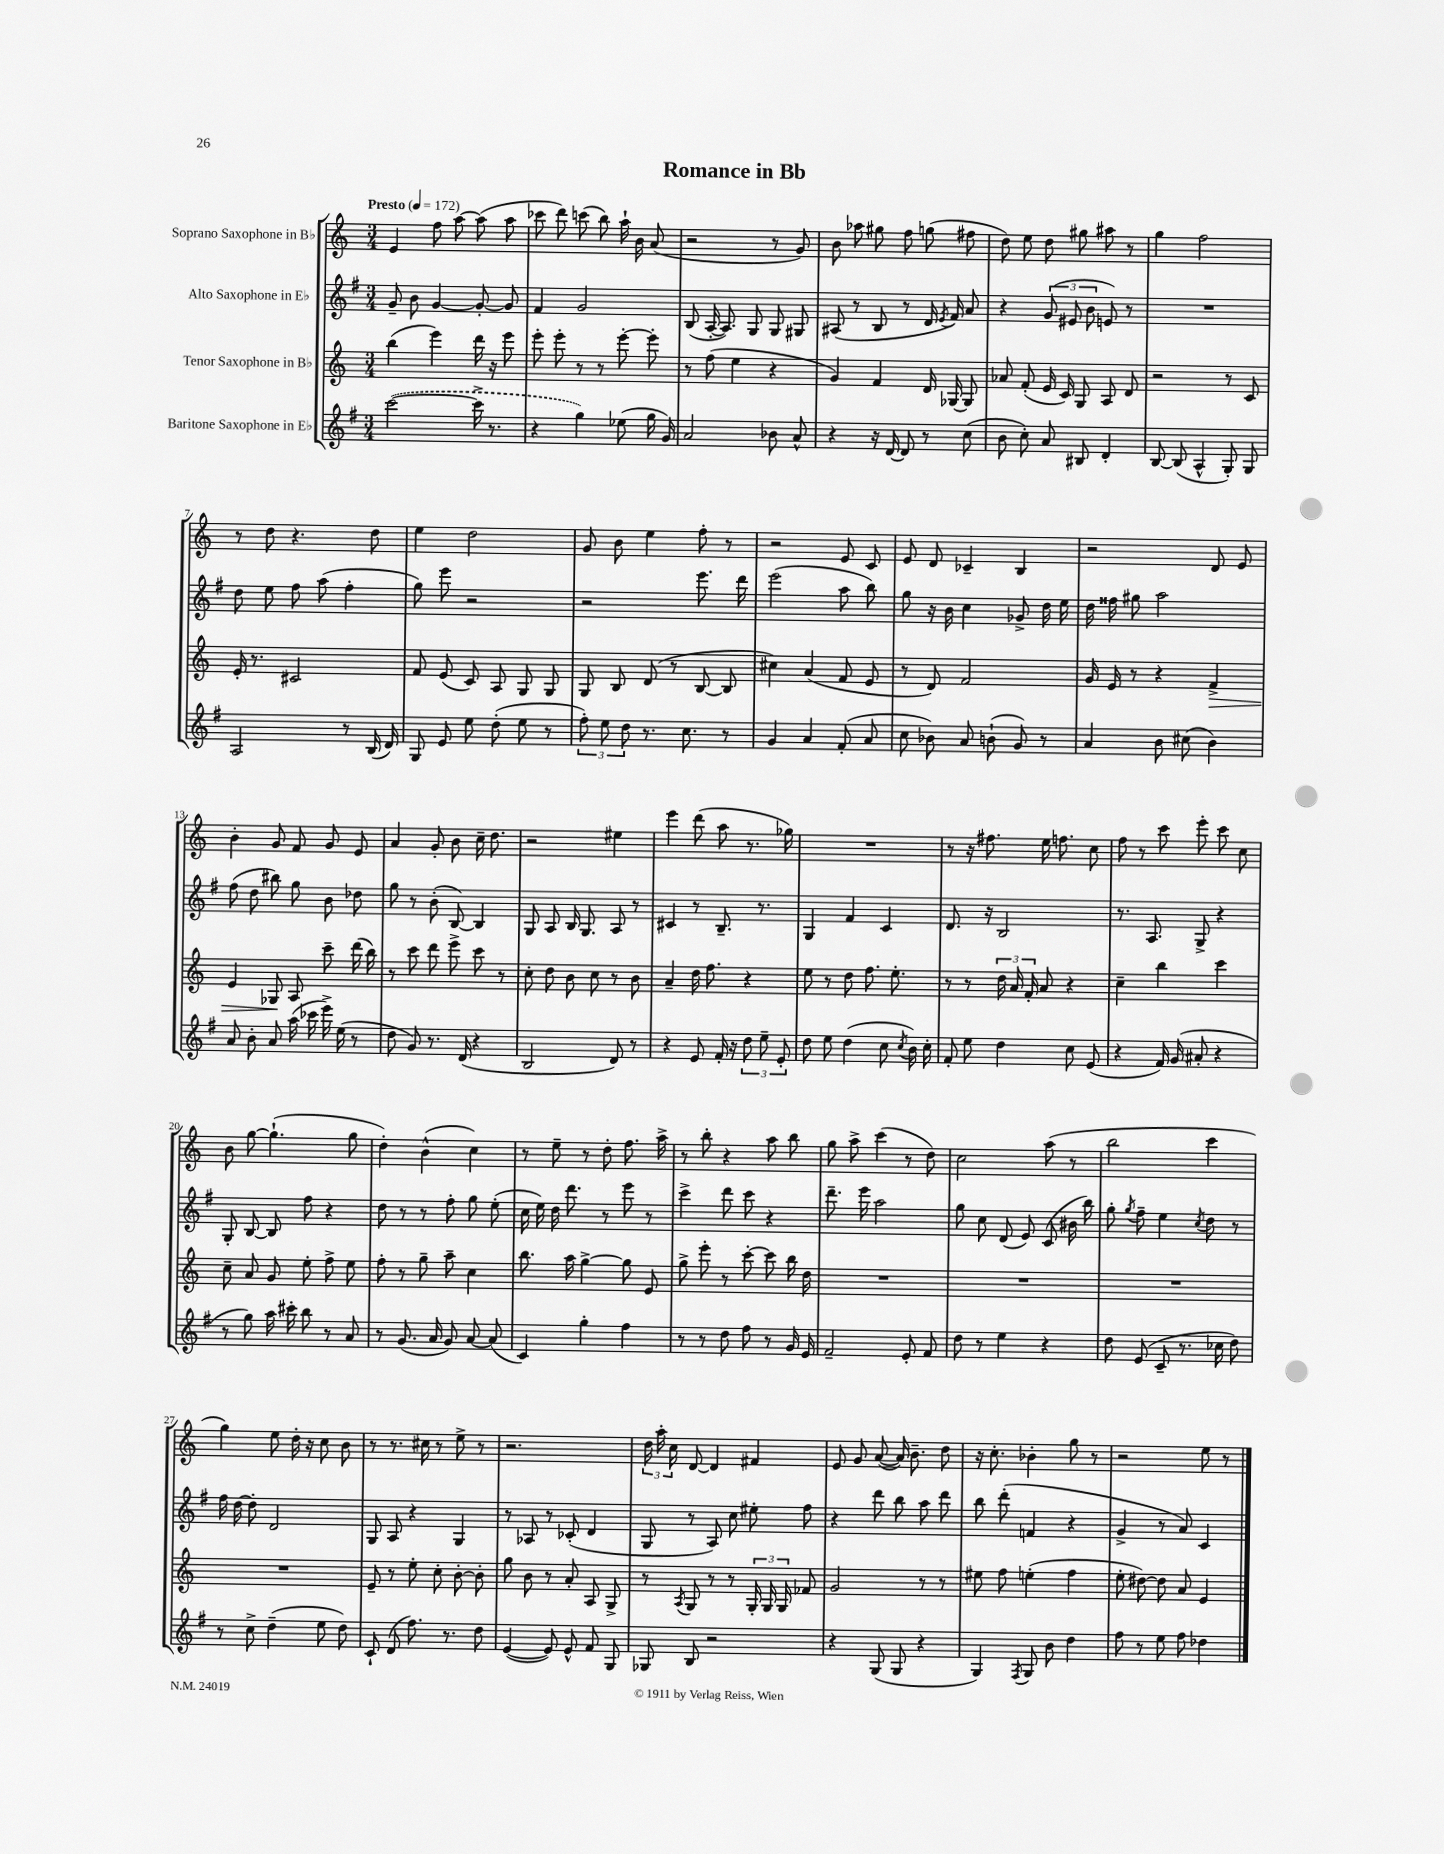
\header { title = "Romance in Bb" }
<<
\new StaffGroup <<
\new Staff = "s0" \with { instrumentName = "Soprano Saxophone in Bb" } {
    \clef treble \key c \major \numericTimeSignature \time 3/4 \tempo "Presto" 4 = 172
    \autoBeamOff e'4 f''8 a''8~ a''8( a''8 |
    ces'''8 d'''8) c'''8( b''8) a''16-! b'16 a'8( |
    r2 r8 g'8) |
    b'8 aes''8 gis''8 f''8 g''8( fis''8 |
    d''8) e''8 d''8 gis''8 ais''8 r8 |
    g''4 f''2 |
    r8 d''8 r4. d''8 |
    e''4 d''2 |
    g'8 b'8 e''4 f''8-. r8 |
    r2 e'8 c'8 |
    e'8 d'8 ces'4-- b4 |
    r2 d'8 e'8 |
    b'4-. g'8 f'8 g'8 e'8 |
    a'4 g'8-. b'8 c''16-- d''8. |
    r2 eis''4 |
    e'''4 d'''8( a''8 r8. ges''16) |
    R2. |
    r8 r16 fis''8. e''16 f''8. c''8 |
    f''8 r8 c'''8 e'''8-. c'''8 c''8 |
    b'8 g''8~ g''4.-!( g''8 |
    d''4-.) b'4-^( c''4) |
    r8 e''8-- r8 d''8-. f''8. a''16-> |
    r8 b''8-. r4 a''8 b''8 |
    g''8 a''8-> c'''4( r8 d''8) |
    c''2 a''8( r8 |
    b''2 c'''4 |
    g''4) e''8 d''16-. r16 c''8 b'8 |
    r8 r8. cis''16 r8 e''8-> r8 |
    r2. |
    \tuplet 3/2 { d''16 a''16-. c''16 } d'8~ d'4 fis'4 |
    e'8 g'8 a'8~( a'16) b'8.-- d''8 |
    r16 c''8.-. bes'4-. g''8 r8 |
    r2 e''8 r8 \bar "|." |
}
\new Staff = "s1" \with { instrumentName = "Alto Saxophone in Eb" } {
    \clef treble \key g \major \numericTimeSignature \time 3/4
    \autoBeamOff g'8-- b'8 g'4~ g'8~-. g'8 |
    fis'4 g'2 |
    b8( a16~-. a8.) g8 g8 gis8 |
    ais8( r8 b8 r8 d'16 \acciaccatura { e'8 } fis'16) a'8 |
    r4 \tuplet 3/2 { g'8( eis'8 b'8 } e'8) r8 |
    R2. |
    d''8 e''8 fis''8 a''8( fis''4-. |
    g''8) e'''8 r2 |
    r2 e'''8. d'''16 |
    e'''2( a''8 b''8) |
    g''8 r16 b'16 c''4 ges'8-> d''16 e''16 |
    d''16 fisis''16 gis''8 a''2 |
    fis''8( d''8 bis''8) g''8 b'8 des''8 |
    g''8 r8 b'8-.( b8~) b4 |
    g8 a8 b16 g8. a8 r8 |
    cis'4 r8 b8.-- r8. |
    g4 fis'4 c'4 |
    d'8. r16 b2 |
    r8. a8. g8-> r4 |
    g8-. b8~ b8 fis''8 r4 |
    d''8 r8 r8 fis''8-. g''8 e''8-.( |
    c''16 e''16) d''16 d'''8. r8 e'''8 r8 |
    c'''4-> d'''8 c'''8 r4 |
    d'''8.-- e'''16 a''2 |
    g''8 c''8 d'8( e'8) c'8( bis'16 b''16) |
    g''8-. \acciaccatura { g''8 } fis''8-- e''4 \acciaccatura { c''8 } d''8 r8 |
    fis''16 d''16~ d''8-. d'2 |
    g8 a8 r4 g4 |
    r8 aes8 r8 ces'8-.( d'4 |
    g8 r8 a8) c''8 eis''8-. fis''8 |
    r4 d'''8 b''8 a''8 d'''8 |
    b''8 d'''8-.( f'4 r4 |
    g'4-> r8 a'8) c'4 \bar "|." |
}
\new Staff = "s2" \with { instrumentName = "Tenor Saxophone in Bb" } {
    \clef treble \key c \major \numericTimeSignature \time 3/4
    \autoBeamOff b''4( e'''4) d'''16 r16 e'''8 |
    e'''8-. e'''8-. r8 r8 e'''8~-. e'''8-. |
    r8 f''8( e''4 r4 |
    g'4) f'4 d'16 ges16~ ges8 |
    aes'8 f'8-.( e'16 c'16) g8 a8 d'8 |
    r2 r8 c'8 |
    e'16-. r8. cis'2 |
    f'8 e'8( c'8) a8 g8 g8 |
    g8 b8 d'8( r8 b8~ b8 |
    cis''4) a'4( f'8 e'8 |
    r8 d'8) f'2 |
    g'16 e'16 r8 r4 f'4->\> |
    e'4 ges8\! a8 c'''8-- d'''16( b''16) |
    r8 c'''8 d'''8 e'''8-> c'''8 r8 |
    c''8-. d''8 b'8 c''8 r8 b'8 |
    a'4-- d''16 f''8. r4 |
    e''8 r8 d''8 f''8. e''8.-. |
    r8 r8 \tuplet 3/2 { d''16 a'16 f'16-. } a'8 r4 |
    c''4-- b''4 c'''4 |
    c''8-- a'8 g'8 e''8-. f''8-> e''8 |
    f''8-. r8 g''8-- a''8-- c''4 |
    b''8. a''16 g''4~-> g''8 e'8 |
    g''8-> e'''8-. r8 c'''8~-. c'''8 b''16 d''16 |
    R2. |
    R2. |
    R2. |
    R2. |
    e'8-- r8 e''8-. c''8-. b'8~-. b'8-. |
    g''8 b'8 r8 a'8-. a8 g8-> |
    r8 \acciaccatura { a8 } g8 r8 r8 \tuplet 3/2 { g16-. g16 g16 } fes'8 |
    g'2 r8 r8 |
    eis''8 f''8 e''4-.( f''4 |
    e''8-. dis''8~) dis''8 a'8 e'4 \bar "|." |
}
\new Staff = "s3" \with { instrumentName = "Baritone Saxophone in Eb" } {
    \clef treble \key g \major \numericTimeSignature \time 3/4
    \autoBeamOff \once \slurDashed c'''2~( c'''16-> r8. |
    r4 g''4) ees''8( g''16 g'16) |
    a'2 bes'8 a'8-^ |
    r4 r16 d'16~ d'8 r8 c''8( |
    b'8 c''8-.) a'8 bis8 d'4-. |
    b8~ b8( a4-^ g8-.) g8 |
    a2 r8 b16( d'16) |
    g8 e'8 e''8 d''8-.( e''8 r8 |
    \tuplet 3/2 { fis''8-.) e''8 d''8 } r8. c''8. r8 |
    g'4 a'4 fis'8-.( a'8 |
    c''8 bes'8) a'8 b'8-!( g'8) r8 |
    a'4 b'8 cis''8( b'4) |
    a'8 b'8-. a'8 a''16( ces'''16 e'''16->) e''16( r8 |
    d''8 g'8) r8. d'16( r4 |
    b2 d'8) r8 |
    r4 e'8 fis'16-. r16 \tuplet 3/2 { d''8 e''8-- e'8-. } |
    d''8 e''8 d''4( c''8 \acciaccatura { c''8 } b'16) c''16-. |
    fis'8-. e''8 d''4 c''8 e'8( |
    r4 fis'16) g'16( ais'8-. r4 |
    r8 g''8) a''16 cis'''16-. b''8 r8 a'8 |
    r8 g'8.( a'16 g'8) a'8~ a'8( |
    c'4) g''4-. fis''4 |
    r8 r8 d''8 fis''8 r8 g'16 e'16 |
    fis'2-- e'8-. fis'8 |
    d''8 r8 e''4 r4 |
    d''8 e'8( c'8-- r8. ces''16 d''8) |
    r8 c''8-> d''4--( e''8 d''8) |
    c'8-! d'8( fis''8.) r8. d''8 |
    e'4~( e'8) e'8-^ fis'8 g8 |
    ges8 b8 r2 |
    r4 g8( g8 r4 |
    g4) \acciaccatura { fis8 } g8 b'8 d''4 |
    fis''8 r8 e''8 fis''8 des''4 \bar "|." |
}
>>
>>
